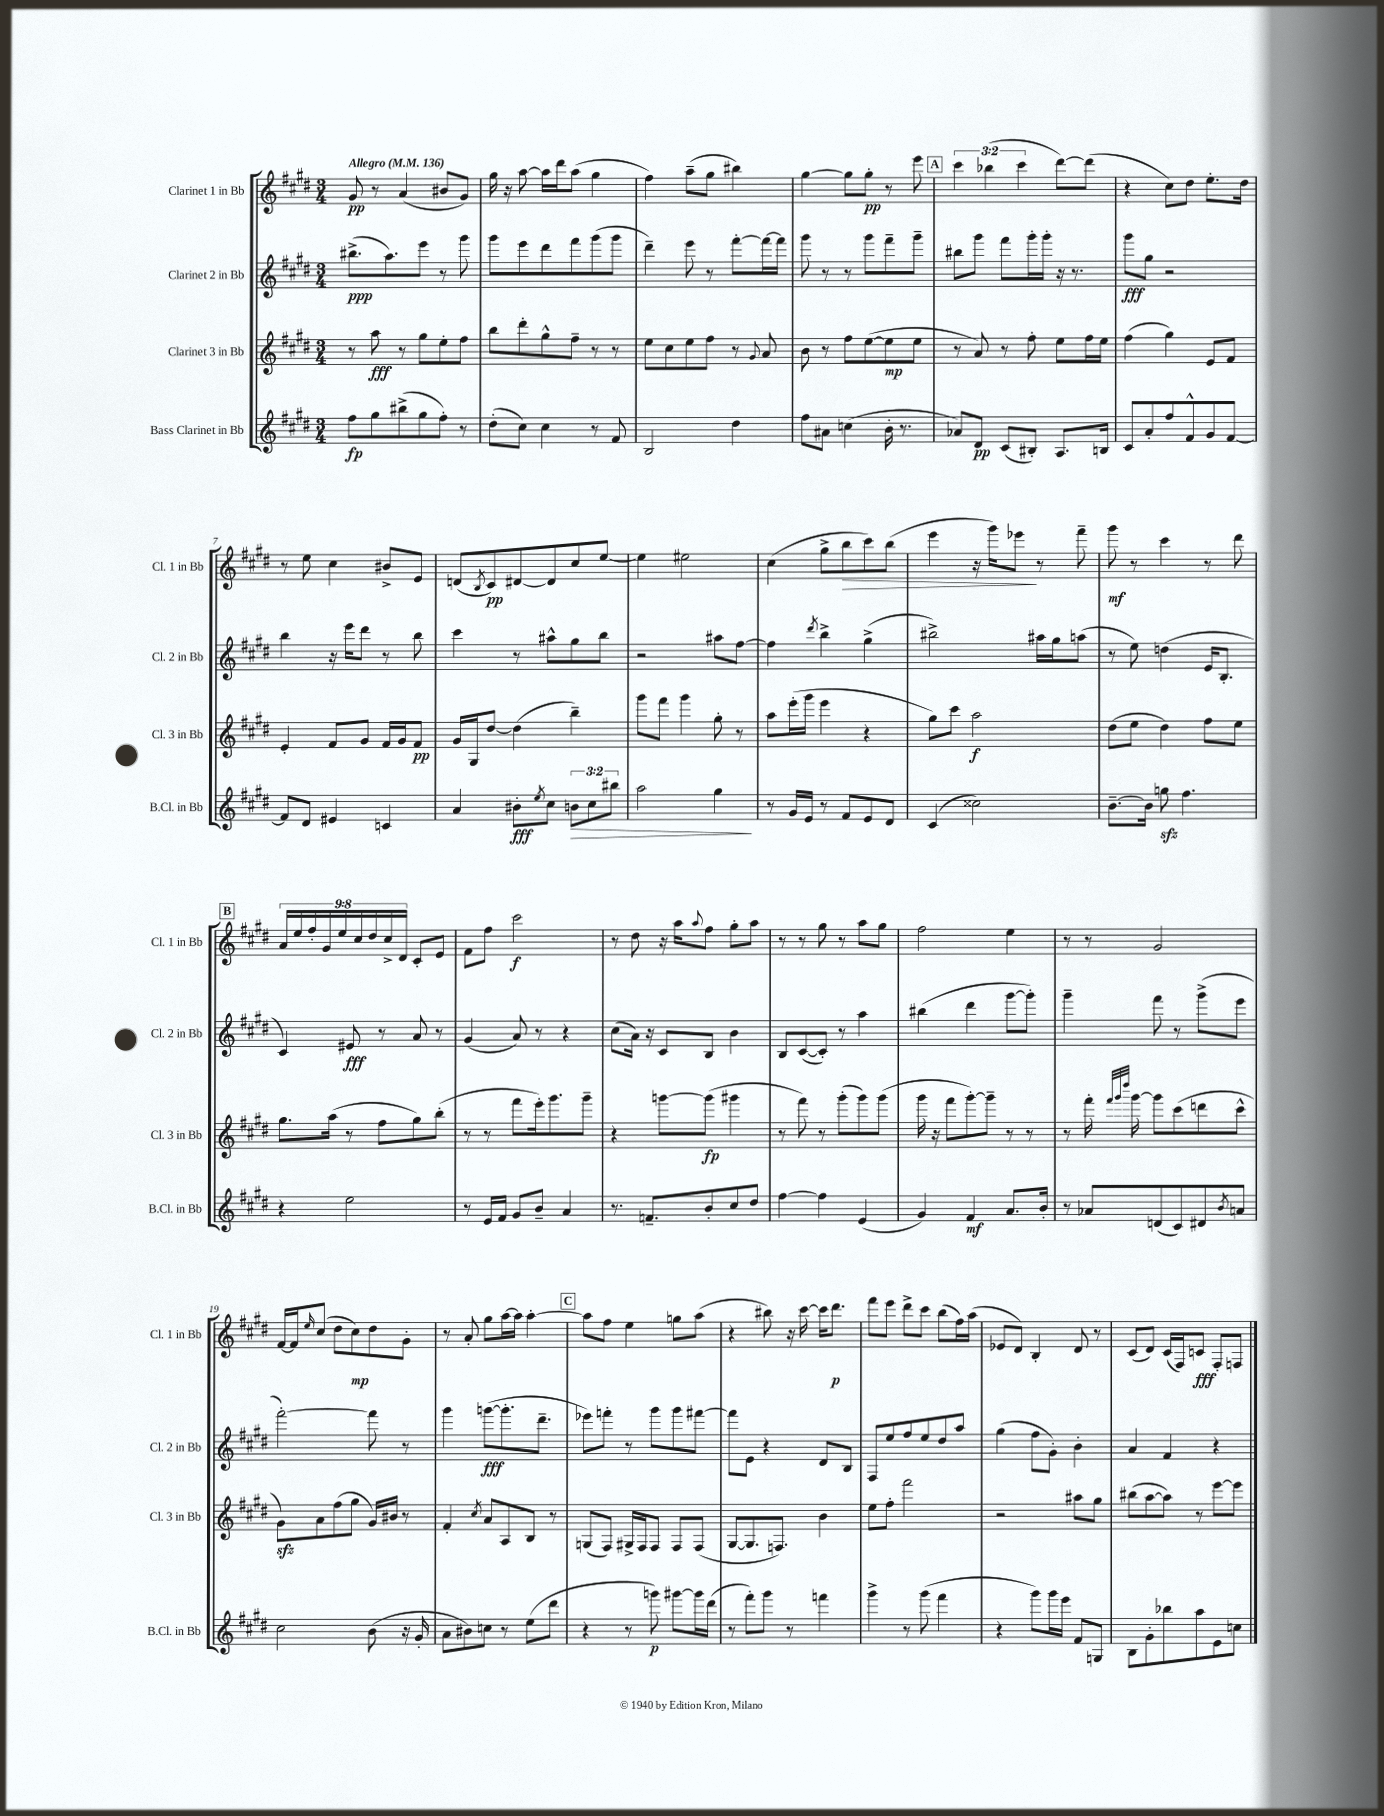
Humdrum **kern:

**kern	**kern	**kern	**kern
*staff4	*staff3	*staff2	*staff1
*clefG2	*clefG2	*clefG2	*clefG2
*k[f#c#g#d#]	*k[f#c#g#d#]	*k[f#c#g#d#]	*k[f#c#g#d#]
*M3/4	*M3/4	*M3/4	*M3/4
*MM136	*MM136	*MM136	*MM136
8ff#	8r	(8.bb#^	8g#
8gg#	8aa	.	8r
.	.	8.aa)	.
(8bb#^	8r	.	(4a
8gg#	8gg#	8eee	.
8ff#')	8ee'	8r	8b#
8r	8ff#	8ggg#	8g#)
=	=	=	=
(8dd#'	8bb	8ggg#	16gg#
.	.	.	16r
8cc#)	8ddd#'	8eee	[8aa
4cc#	8gg#^^	8ddd#	16aa]
.	.	.	16ddd#
.	8ff#~	8fff#	(8aa
8r	8r	(8ggg#	4gg#
8f#	8r	8ggg#	.
=	=	=	=
2B	8ee	4ddd#~)	4ff#)
.	8cc#	.	.
.	8ee	8eee	(8aa~
.	8ff#	8r	8gg#
4dd#	8r	[8fff#'	4bb#)
.	8qqg#	.	.
.	8a	16fff#_	.
.	.	16fff#]	.
=	=	=	=
8ff#	8b	8ggg#	[4gg#
8a#	8r	8r	.
(4cc	8ff#	8r	8gg#]
.	([8ee	8ggg#	8gg#'
16b'	8ee]	8fff#~	8r
8.r	.	.	.
.	8ee	8ggg#~	8eee
=	=	=	=
8a-)	8r	8bb#	6ccc#
8d#	8a)	8ggg#	.
.	.	.	(6bb-
(8c#	8r	8fff#	.
.	.	.	6ccc#
8B#')	8ff#'	16ggg#'	.
.	.	16ggg#'	.
8.A	8ee	16r	[8ddd#)
.	.	8.r	.
.	16ff#	.	(8ddd#]
16B	16ee	.	.
=	=	=	=
8c#	(4ff#	8ggg#	4r
8a'	.	8gg#	.
8ff#	4gg#)	2r	8cc#)
8f#^^	.	.	8dd#
8g#	8e	.	8.ee'
[8f#	8f#	.	.
.	.	.	16dd#
=	=	=	=
8f#]	4e'	4bb	8r
8d#	.	.	8ee
4e#	8f#	16r	4cc#
.	.	16eee	.
.	8g#	8ddd#	.
4c	16f#	8r	8b#^
.	16g#	.	.
.	8f#	8bb	8e
=	=	=	=
4a	16g#	4ccc#	(8d
.	16G#	.	.
.	.	.	8qB
.	[8dd#	.	8c#)
8b#'	(4dd#]	8r	[8d#
8qee	.	.	.
8cc#	.	8aa#^^	8d#]
12b	4bb~)	8gg#	8cc#
12cc#	.	.	.
.	.	8bb	[8ee
12bb#	.	.	.
=	=	=	=
2aa	8ggg#	2r	4ee]
.	8fff#	.	.
.	4ggg#	.	2ee#
4gg#	8gg#'	8aa#	.
.	8r	[8ff#	.
=	=	=	=
8r	8aa	4ff#]	(4cc#
16g#	(16eee'	.	.
16e	16ggg#	.	.
.	.	8qddd#	.
8r	4eee	4bb^	8gg#^
8f#	.	.	8bb
8e	4r	(4gg#^	8ccc#)
8d#	.	.	(8bb
=	=	=	=
(4c#	8gg#)	2bb#^)	4eee
.	8ccc#	.	.
2cc##)	2aa	.	16r
.	.	.	16ggg#)
.	.	.	8eee-
.	.	16aa#	8r
.	.	16gg#	.
.	.	(8aa	8fff#~
=	=	=	=
[8.b~	(8dd#	8r	8ggg#
.	8ee	8ee)	8r
16b]	.	.	.
8gg	4dd#)	(4dd	4ccc#
4.ff#	.	.	.
.	8ff#	16e	8r
.	.	8.B'	.
.	8ee	.	8ddd#
=	=	=	=
4r	8.gg#	4c#)	18a
.	.	.	18ee
.	.	.	18ff#'
.	.	.	18g#
.	(16aa	.	.
.	.	.	18ee
2ee	8r	8e#	.
.	.	.	18cc#
.	.	.	18dd#
.	8ff#	8r	.
.	.	.	18cc#^
.	.	.	18d#
.	8gg#)	8a	8c#'
.	(8bb'	8r	8e
=	=	=	=
8r	8r	(4g#	8f#
16e	8r	.	8ff#
16f#	.	.	.
8g#	8fff#	8a)	2ccc#
8b~	16eee')	8r	.
.	8.ggg#	.	.
4a	.	4r	.
.	8ggg#~	.	.
=	=	=	=
8.r	4r	(8cc#	8r
.	.	16a)	8dd#
8.f~	.	16r	.
.	[8ggg	8c#	16r
.	.	.	16aa
.	.	.	8qqaa
8b'	(8ggg]	8B	8ff#
8cc#	4ggg#	4b	8gg#'
8dd#	.	.	8aa
=	=	=	=
[4ff#	8r	8B	8r
.	8fff#)	([8c#	8r
4ff#]	8r	8c#'])	8gg#
.	(8ggg#'	8r	8r
(4e	8ggg#)	4aa	8aa
.	(8ggg#	.	8gg#
=	=	=	=
4g#)	16ggg#	(4bb#	2ff#
.	16r	.	.
.	8fff#	.	.
4f#	[8ggg#')	4ddd#	.
.	8ggg#~]	.	.
8.a	8r	[8ggg#	4ee
.	8r	8ggg#'])	.
16b'	.	.	.
=	=	=	=
8r	8r	4ggg#~	8r
8a-	16fff#'	.	8r
.	32qqfff#	.	.
.	32qqggg#	.	.
.	32qqdddd#	.	.
.	[16ggg#	.	.
(8d	8ggg#]	8fff#	2g#
8c#)	(8ccc#	8r	.
8d#	8ddd	(8ggg#^	.
8qb	.	.	.
8a	8ccc#^^	8eee	.
=	=	=	=
2cc#	8g#)	[2fff#')	[16f#
.	.	.	16f#]
.	.	.	16qqee
.	8a	.	(8cc#
.	(8ff#	.	8dd#
.	8gg#	.	8cc#)
(8b	16g#)	8fff#]	8dd#
.	16b#	.	.
16r	8r	8r	8g#'
16g#'	.	.	.
=	=	=	=
8a	4f#'	4ggg#	8r
8b#)	.	.	8a'
.	8qcc#	.	.
8cc	8a	([8ggg	8gg#
8r	8A	8.ggg']	[16aa
.	.	.	16aa]
(8ee	8B	.	[4aa'
.	.	8.ddd#~	.
8ddd#	8r	.	.
=	=	=	=
4r	(8G	8eee-)	8aa]
.	8F#)	8fff'	8ff#
8r	16G#^	8r	4ee
.	16F#	.	.
8ggg)	8F#	8ggg#	.
[8ggg#	8F#	8ggg#	8gg
16ggg#]	(8F#	[8fff#	(8aa
(16ddd#	.	.	.
=	=	=	=
8r	[8G#	8fff#]	4r
8fff#')	8.G#]	8e	.
8ggg#	.	4r	8bb#)
.	8.F)	.	.
8r	.	.	16r
.	.	.	[16ccc#
4fff	4b	8d#	16ccc#]
.	.	.	8.ddd#
.	.	8B	.
=	=	=	=
4ggg#^	8ee	8F#	8fff#
.	8ff#'	8ee	8eee
8r	2fff#	8ff#	8ddd#^
(8ggg#	.	8ee	8ccc#
4fff#	.	8dd#	(8bb
.	.	8aa	16ff#)
.	.	.	(16aa
=	=	=	=
4r	2r	(4gg#	8e-
.	.	.	8d#)
8ggg#)	.	8ff#	4B'
16ggg#	.	8g#')	.
16eee	.	.	.
8f#	8aa#	4b'	8d#
8G	8gg#	.	8r
=	=	=	=
8B	(8bb#	4a	(8c#
8g#'	[8aa	.	8d#)
8bb-	8aa])	4f#	(16c#
.	.	.	16F#)
8aa	8r	.	8c
8e	[8eee	4r	8F#'
8cc	8eee]	.	8F
==	==	==	==
*-	*-	*-	*-
